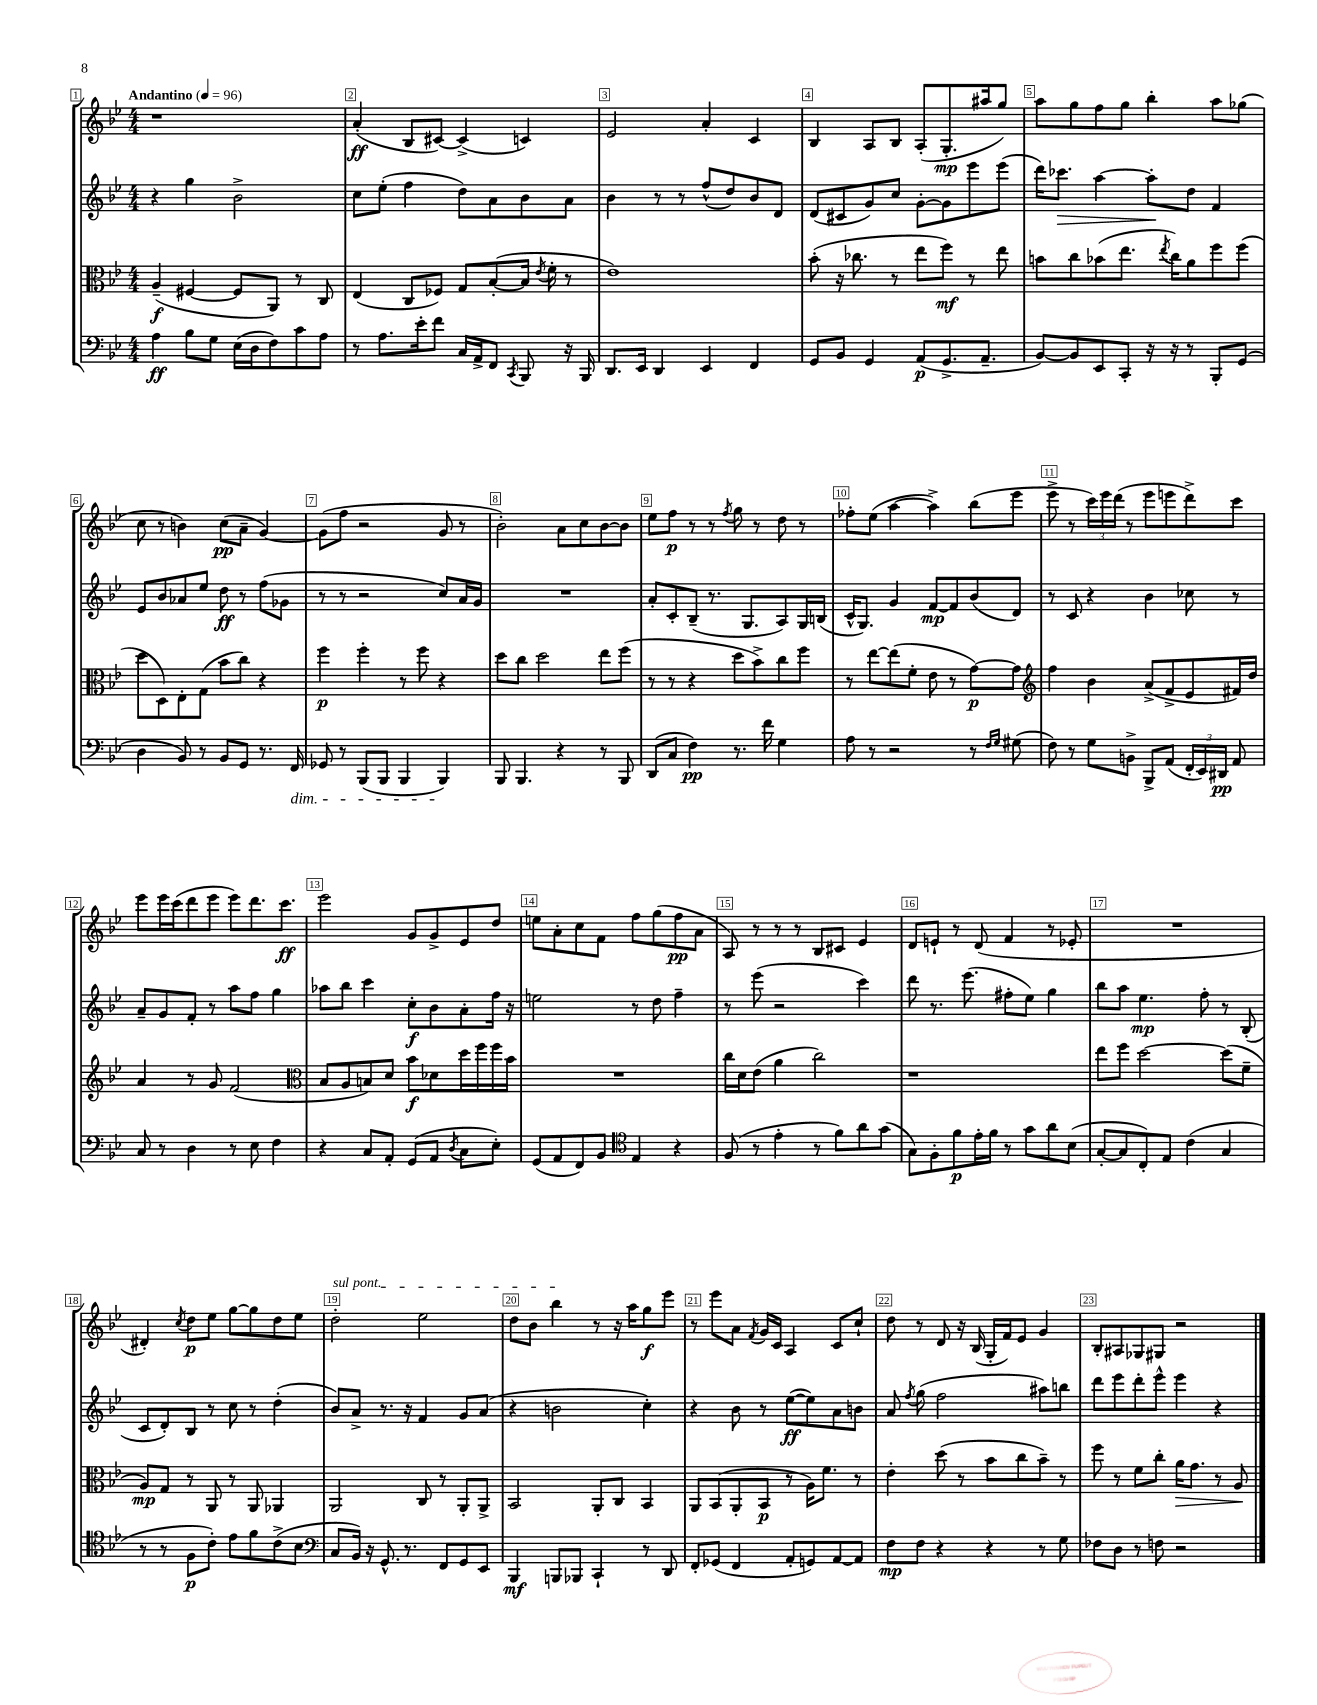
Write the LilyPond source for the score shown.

<<
\new StaffGroup <<
\new Staff = "s0" {
    \clef treble \key bes \major \numericTimeSignature \time 4/4 \tempo "Andantino" 4 = 96
    \autoBeamOff r1 |
    a'4-.\ff( bes8[ cis'8]~) cis'4->( c'4) |
    ees'2 a'4-. c'4 |
    bes4 a8[ bes8] a8[-.( g8.-.\mp ais''16 g''8]) |
    a''8[ g''8 f''8 g''8] bes''4-. a''8[ ges''8]( |
    c''8 r8 b'4) c''8[\pp( a'8]-- g'4~) |
    g'8[( f''8] r2 g'8 r8 |
    bes'2-.) a'8[ c''8 bes'8~ bes'8] |
    ees''8[ f''8]\p r8 r8 \acciaccatura { f''8 } g''8 r8 d''8 r8 |
    fes''8[-. ees''8]( a''4~ a''4->) bes''8[( ees'''8] |
    ees'''8-> r8 \tuplet 3/2 { c'''16[) ees'''16 d'''16]( } r8 ees'''8[ e'''8 d'''8->) c'''8] |
    ees'''8[ ees'''16 c'''16( d'''8 ees'''8] ees'''8[) d'''8. c'''8.]\ff |
    ees'''2 g'8[ g'8-> ees'8 d''8] |
    e''8[ a'8-. c''8 f'8] f''8[ g''8( f''8\pp a'8] |
    a8) r8 r8 r8 bes8[ cis'8] ees'4 |
    d'8[ e'8]-! r8 d'8( f'4 r8 ees'8-. |
    R1 |
    dis'4-.) \acciaccatura { c''8 } d''8[\p ees''8] g''8[~ g''8 d''8 ees''8] |
    \once \override TextSpanner.bound-details.left.text = \markup { \italic "sul pont." } d''2-.\startTextSpan ees''2 |
    d''8[ bes'8] bes''4\stopTextSpan r8 r16 a''16[ g''8\f ees'''8] |
    r8 ees'''8[ a'8] \acciaccatura { f'8 } g'16[ c'16] a4 c'8[ c''8]-! |
    d''8 r8 d'8 r16 bes16( g16[-. f'16) ees'8] g'4 |
    bes8[-. ais8 ges8 gis8] r2 \bar "|." |
}
\new Staff = "s1" {
    \clef treble \key bes \major \numericTimeSignature \time 4/4
    \autoBeamOff r4 g''4 bes'2-> |
    c''8[ ees''8]-.( f''4 d''8[) a'8 bes'8 a'8] |
    bes'4 r8 r8 f''8[-^( d''8) bes'8 d'8] |
    d'8[( cis'8 g'8) c''8] g'8[~-. g'8 ees'''8 ees'''8]( |
    d'''16[) ces'''8.]\> a''4~ a''8[-.\! d''8] f'4 |
    ees'8[ bes'8 aes'8 ees''8] d''8\ff r8 f''8[( ges'8] |
    r8 r8 r2 c''8[) a'16 g'16] |
    R1 |
    a'8[-. c'8-. bes8]--( r8. g8.[ a8) g16 b16]( |
    c'16[-^ g8.]) g'4 f'8[~\mp f'8 bes'8( d'8]) |
    r8 c'8 r4 bes'4 ces''8 r8 |
    a'8[-- g'8 f'8]-. r8 a''8[ f''8] g''4 |
    aes''8[ bes''8] c'''4 c''8[-.\f bes'8 a'8-. f''16] r16 |
    e''2 r8 d''8 f''4-- |
    r8 ees'''8( r2 c'''4) |
    d'''8 r8. ees'''8.( fis''8[-. ees''8]) g''4 |
    bes''8[ a''8] ees''4.\mp f''8-. r8 bes8-.( |
    c'8[ d'8-.) bes8] r8 c''8 r8 d''4-.( |
    bes'8[) a'8]-> r8. r16 f'4 g'8[ a'8]( |
    r4 b'2 c''4-.) |
    r4 bes'8 r8 ees''8[~\ff( ees''8) a'8 b'8] |
    a'8 \acciaccatura { f''8 } g''8( f''2 ais''8[) b''8] |
    d'''8[ ees'''8 d'''8-. ees'''8]-^ ees'''4 r4 \bar "|." |
}
\new Staff = "s2" {
    \clef alto \key bes \major \numericTimeSignature \time 4/4
    \autoBeamOff a4--\f( fis4~ fis8[ a,8]) r8 c8 |
    ees4( c8[ fes8]) g8[ bes8~-.( bes16] \acciaccatura { ees'8 } f'16-. r8 |
    ees'1) |
    bes'8-.( r16 ces''8. r8 ees''8[ f''8]\mf) r8 ees''8 |
    b'8[ c''8 bes'8( ees''8.] \acciaccatura { ees''8 } c''16[) a'8 f''8 f''8]( |
    d''8[ d8) ees8-. g8]( bes'8[ c''8]) r4 |
    f''4\p f''4-. r8 f''8 r4 |
    d''8[ c''8] d''2 ees''8[ f''8]( |
    r8 r8 r4 d''8[ bes'8->) c''8 f''8] |
    r8 ees''8[~ ees''8( f'8]-. ees'8 r8 g'8[~\p) g'8] |
    \clef treble f''4 bes'4 a'8[->( f'8-> ees'8 fis'16) d''16] |
    a'4 r8 g'8 f'2( |
    \clef alto bes8[ a8 b8) d'8] bes'8[\f des'8 d''16 f''16 f''16 bes'16] |
    R1 |
    c''16[ d'16 ees'8]( a'4 c''2) |
    r1 |
    ees''8[ f''8] d''2~ d''8[( f'8]-- |
    a8[\mp) g8] r8 a,8 r8 a,8 aes,4 |
    a,2 c8 r8 a,8[-. a,8]-> |
    bes,2 a,8[-. c8] bes,4 |
    a,8[ bes,8( a,8-. bes,8]\p r8 a16[) f'8.] r8 |
    ees'4-. d''8( r8 bes'8[ c''8 bes'8]--) r8 |
    f''8 r8 f'8[ c''8]-. a'16[\> g'8.] r8 a8\! \bar "|." |
}
\new Staff = "s3" {
    \clef bass \key bes \major \numericTimeSignature \time 4/4
    \autoBeamOff a4\ff bes8[ g8] ees16[( d16 f8) c'8 a8] |
    r8 a8.[ ees'16-. f'8] c16[ a,16-> f,8] \acciaccatura { c,8 } bes,,8 r16 bes,,16 |
    d,8.[ ees,16] d,4 ees,4 f,4 |
    g,8[ bes,8] g,4 a,8[\p( g,8.-> a,8.]-- |
    bes,8[~) bes,8 ees,8 c,8]-. r16 r16 r8 bes,,8[-. g,8]( |
    d4 bes,8) r8 bes,8[ g,8] r8. f,16\dim |
    ges,8 r8 bes,,8[( bes,,8] bes,,4 bes,,4\!) |
    bes,,8 bes,,4. r4 r8 bes,,8 |
    d,8[( c8] f4\pp) r8. f'16 g4 |
    a8 r8 r2 r8 \grace { f16[ g16] } gis8( |
    f8) r8 g8[ b,8]-> bes,,8[-> a,8]( \tuplet 3/2 { f,16[-. ees,16) dis,16]\pp } a,8 |
    c8 r8 d4 r8 ees8 f4 |
    r4 c8[ a,8]-. g,8[( a,8] \acciaccatura { d8 } c8[ ees8]-.) |
    g,8[( a,8 f,8) bes,8] \clef tenor ees4 r4 |
    f8( r8 ees'4-. r8 f'8[) a'8 g'8]( |
    g8[) f8-. f'8\p ees'16-. f'16] r8 g'8[ a'8 bes8]( |
    g8[~-. g8 c8-.) ees8] c'4( g4 |
    r8 r8 f8[\p c'8]-.) ees'8[ f'8 c'8->( bes8] |
    \clef bass c8[ bes,16]) r16 g,8.-^ r8. f,8[ g,8 ees,8] |
    bes,,4\mf b,,8[ bes,,8] c,4-! r8 d,8 |
    f,8[-. ges,8]( f,4 a,8[-. g,8) a,8~ a,8] |
    f8[\mp f8] r4 r4 r8 g8 |
    fes8[ d8] r8 f8 r2 \bar "|." |
}
>>
>>
\layout { \context { \Score \override BarNumber.break-visibility = ##(#f #t #t) barNumberVisibility = #all-bar-numbers-visible \override BarNumber.stencil = #(make-stencil-boxer 0.1 0.3 ly:text-interface::print) } }
